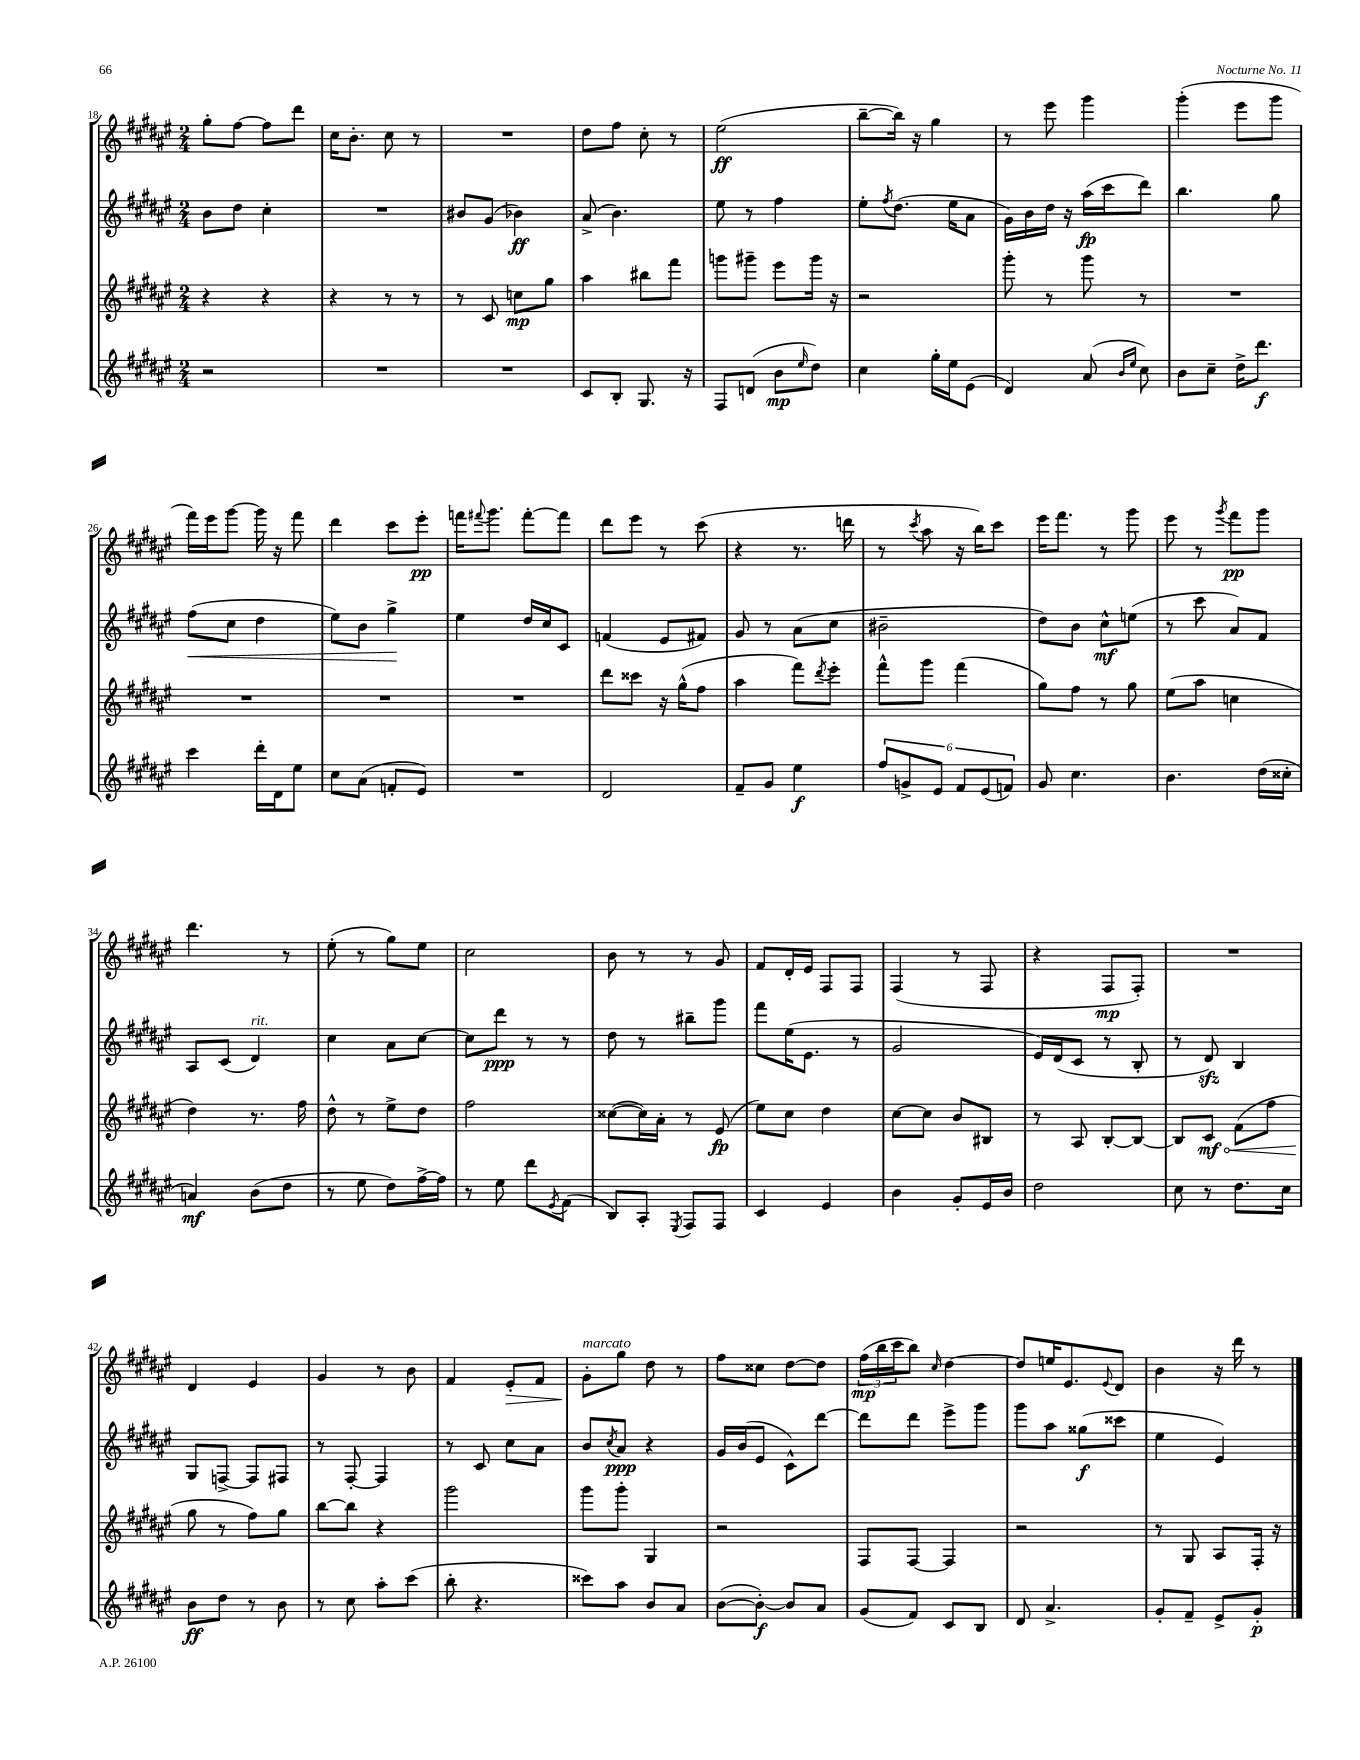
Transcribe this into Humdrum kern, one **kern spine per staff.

**kern	**kern	**kern	**kern
*staff4	*staff3	*staff2	*staff1
*clefG2	*clefG2	*clefG2	*clefG2
*k[f#c#g#d#a#e#]	*k[f#c#g#d#a#e#]	*k[f#c#g#d#a#e#]	*k[f#c#g#d#a#e#]
*M2/4	*M2/4	*M2/4	*M2/4
2r	4r	8b\L	8gg#'\L
.	.	8dd#\J	[8ff#\J
.	4r	4cc#'\	8ff#\]L
.	.	.	8ddd#\J
=	=	=	=
2r	4r	2r	16cc#\LK
.	.	.	8.b'\J
.	8r	.	8cc#\
.	8r	.	8r
=	=	=	=
2r	8r	8b#/L	2r
.	8c#/	(8g#/J	.
.	8cc\L	4b-\)	.
.	8gg#\J	.	.
=	=	=	=
8c#/L	4aa#\	(8a#^/	8dd#\L
8B'/J	.	4.b\)	8ff#\J
8.G#/	8bb#\L	.	8cc#'\
.	8fff#\J	.	8r
16r	.	.	.
=	=	=	=
8F#/L	8ggg\L	8ee#\	(2ee#\
(8d/J	8ggg#~\J	8r	.
8b\L	8eee#\L	4ff#\	.
16qqee#/	.	.	.
8dd#\J)	16ggg#\Jk	.	.
.	16r	.	.
=	=	=	=
4cc#\	2r	8ee#'\L	[8bb~\L
.	.	8qff#/	.
.	.	(8.dd#\J	16bb\]Jk)
.	.	.	16r
16gg#'\LL	.	.	4gg#\
16ee#\J	.	16ee#\LK	.
(8e#\J	.	8a#\J	.
=	=	=	=
4d#/)	8ggg#'\	16g#\LL)	8r
.	.	16b\	.
.	8r	16dd#\JJ	8eee#\
.	.	16r	.
(8a#/	8ggg#\	(16aa#\LL	4ggg#\
.	.	16ccc#\J	.
16qqb/LL	.	.	.
16qqee#/JJ	.	.	.
8cc#\)	8r	8ddd#\J)	.
=	=	=	=
8b\L	2r	4.bb\	(4ggg#'\
8cc#~\J	.	.	.
16dd#^\LK	.	.	8eee#\L
8.ddd#\J	.	.	.
.	.	8gg#\	8ggg#\J
=	=	=	=
4ccc#\	2r	(8ff#\L	16fff#\LL)
.	.	.	16eee#\J
.	.	8cc#\J	[8ggg#\J
16ddd#'\LL	.	4dd#\	16ggg#\]
16d#\J	.	.	16r
8ee#\J	.	.	8fff#\
=	=	=	=
8cc#\L	2r	8ee#\L)	4ddd#\
(8a#\J	.	8b\J	.
8f'/L	.	4gg#^\	8ccc#\L
8e#/J)	.	.	8eee#'\J
=	=	=	=
2r	2r	4ee#\	16fff\LK
.	.	.	8qqfff#/
.	.	.	8.ggg#\J
.	.	16dd#/LL	[8fff#'\L
.	.	16cc#/J	.
.	.	8c#/J	8fff#\]J
=	=	=	=
2d#/	8ddd#\L	(4f/	8ddd#\L
.	8ccc##\J	.	8eee#\J
.	16r	8e#/L	8r
.	(16gg#^^\LK	.	.
.	8ff#\J	8f#/J)	(8ccc#\
=	=	=	=
8f#~/L	4aa#\	8g#/	4r
8g#/J	.	8r	.
4ee#\	8fff#\L)	(8a#\L	8.r
.	8qddd#/	.	.
.	8eee#'\J	8cc#\J	.
.	.	.	16ddd\
=	=	=	=
12ff#/L	8fff#^^\L	2b#~\	8r
12g^/	.	.	.
.	.	.	8qccc#/
.	8ggg#\J	.	8aa#\
12e#/J	.	.	.
12f#/L	(4fff#\	.	16r
.	.	.	16bb\LK)
(12e#/	.	.	.
.	.	.	8ccc#\J
12f/J)	.	.	.
=	=	=	=
8g#/	8gg#\L)	8dd#\L)	16eee#\LK
.	.	.	8.fff#\J
4.cc#\	8ff#\J	8b\J	.
.	8r	8cc#^^\L	8r
.	8gg#\	(8ee\J	8ggg#\
=	=	=	=
4.b\	(8ee#\L	8r	8eee#\
.	8aa#\J	8ccc#\	8r
.	.	.	8qggg#/
.	4cc\	8a#/L)	8fff#\L
(16dd#\LL	.	8f#/J	8ggg#\J
16cc##'\JJ	.	.	.
=	=	=	=
4a/)	4dd#\)	8A#/L	4.ddd#\
.	.	(8c#/J	.
(8b\L	8.r	4d#/)	.
8dd#\J	.	.	8r
.	16ff#\	.	.
=	=	=	=
8r	8dd#^^\	4cc#\	(8ee#'\
8ee#\	8r	.	8r
8dd#\L)	8ee#^\L	8a#\L	8gg#\L)
[16ff#^\L	8dd#\J	[8cc#\J	8ee#\J
16ff#\]JJ	.	.	.
=	=	=	=
8r	2ff#\	8cc#\]L	2cc#\
8ee#\	.	8ddd#\J	.
8ddd#\L	.	8r	.
8qe#/	.	.	.
(8f#\J	.	8r	.
=	=	=	=
8B/L)	([8cc##\L	8dd#\	8b\
8A#'/J	16cc##\]L)	8r	8r
.	16a#'\JJ	.	.
8qE#/	.	.	.
8F#/L	8r	8bb#~\L	8r
8F#/J	(8e#/	8ggg#\J	8g#/
=	=	=	=
4c#/	8ee#\L)	8fff#\L	8f#/L
.	8cc#\J	(16ee#\K	16d#'/L
.	.	8.e#\J	16e#/JJ
4e#/	4dd#\	.	8F#/L
.	.	8r	8F#/J
=	=	=	=
4b\	[8cc#\L	2g#/	(4F#/
.	8cc#\]J	.	.
8g#'/L	8b/L	.	8r
16e#/L	8B#/J	.	8F#/
16b/JJ	.	.	.
=	=	=	=
2dd#\	8r	16e#/LL)	4r
.	.	(16d#/J	.
.	8A#/	8c#/J	.
.	[8B'/L	8r	8F#/L
.	8B/_J	8B'/	8F#'/J)
=	=	=	=
8cc#\	8B/]L	8r	2r
8r	8c#/J	8d#/)	.
8.dd#\L	(8f#\L	4B/	.
.	8ff#\J	.	.
16cc#\Jk	.	.	.
=	=	=	=
8b\L	8gg#\	8G#/L	4d#/
8dd#\J	8r	[8F^/J	.
8r	8ff#\L)	8F/]L	4e#/
8b\	8gg#\J	8F#/J	.
=	=	=	=
8r	[8bb\L	8r	4g#/
8cc#\	8bb\]J	[8F#'/	.
8aa#'\L	4r	4F#/]	8r
(8ccc#\J	.	.	8b\
=	=	=	=
8bb'\	2ggg#\	8r	4f#/
4.r	.	8c#/	.
.	.	8cc#\L	8e#'/L
.	.	8a#\J	8f#/J
=	=	=	=
8ccc##\L)	8ggg#\L	8b/L	8g#'\L
.	.	8qcc#/	.
8aa#\J	8ggg#'\J	8a#/J	8gg#\J
8b/L	4G#/	4r	8dd#\
8a#/J	.	.	8r
=	=	=	=
([8b\L	2r	16g#/LL	8ff#\L
.	.	(16b/J	.
8b'\_J)	.	8e#/J	8cc##\J
8b/]L	.	8c#^^\L)	[8dd#\L
8a#/J	.	[8ddd#\J	8dd#\]J
=	=	=	=
(8g#/L	8F#/L	8ddd#\]L	(24ff#\LL
.	.	.	24bb\
.	.	.	24ccc#\J
8f#/J)	[8F#/J	8ddd#\J	8bb\J)
.	.	.	16qqcc#/
8c#/L	4F#/]	8eee#^\L	[4dd#\
8B/J	.	8ggg#\J	.
=	=	=	=
8d#/	2r	8ggg#\L	8dd#/]L
4.a#^/	.	8aa#\J	16ee/K
.	.	.	8.e#/
.	.	(8gg##\L	.
.	.	.	8qqe#/
.	.	8ccc##\J	8d#/J
=	=	=	=
8g#'/L	8r	4ee#\	4b\
8f#~/J	8G#/	.	.
8e#^/L	8A#/L	4e#/)	16r
.	.	.	16ddd#\
8g#'/J	16F#'/Jk	.	8r
.	16r	.	.
==	==	==	==
*-	*-	*-	*-
